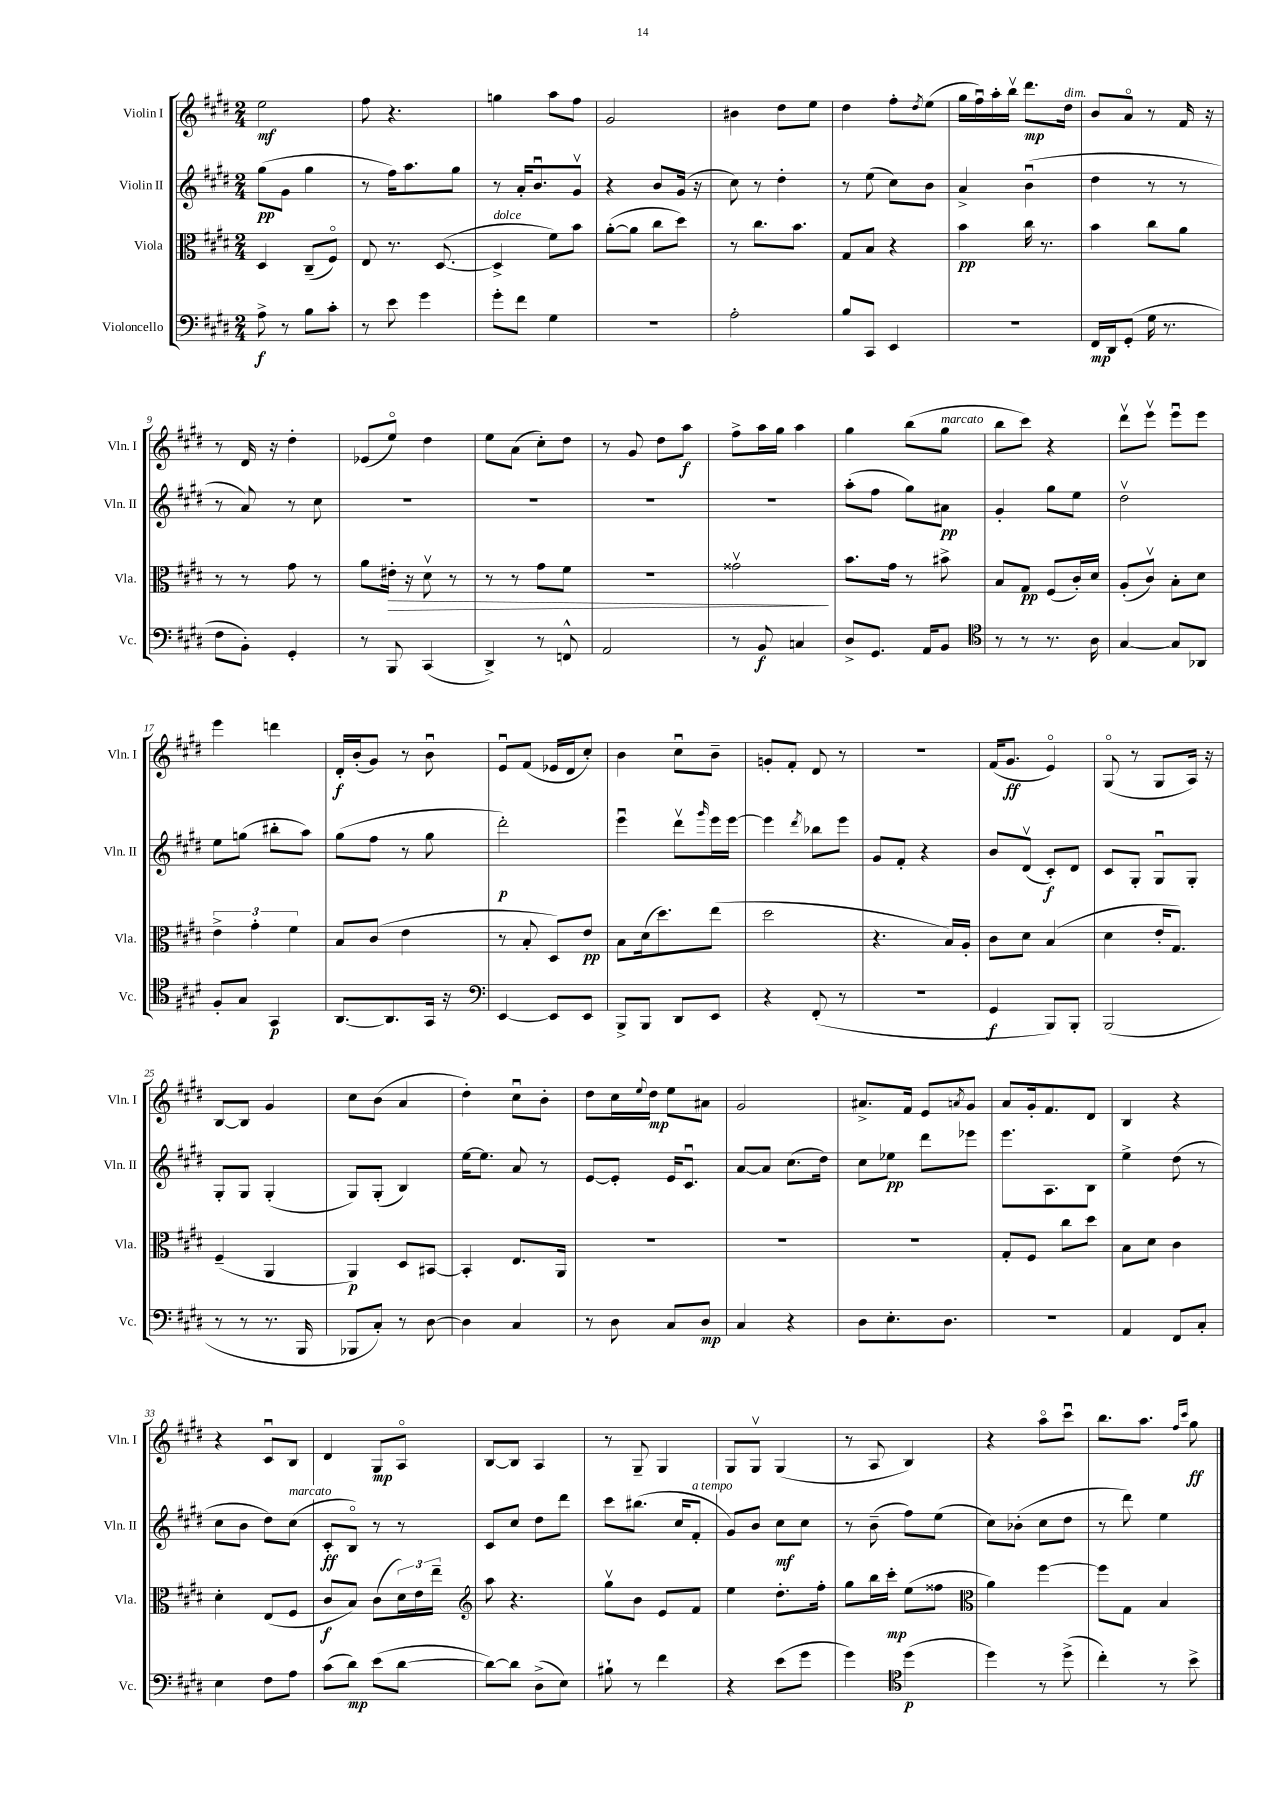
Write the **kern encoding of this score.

**kern	**dynam	**kern	**dynam	**kern	**dynam	**kern	**dynam
*part4	*part4	*part3	*part3	*part2	*part2	*part1	*part1
*staff4	*staff4	*staff3	*staff3	*staff2	*staff2	*staff1	*staff1
*I"Violoncello	*	*I"Viola	*	*I"Violin II	*	*I"Violin I	*
*I'Vc.	*	*I'Vla.	*	*I'Vln. II	*	*I'Vln. I	*
*clefF4	*	*clefC3	*	*clefG2	*	*clefG2	*
*k[f#c#g#d#]	*	*k[f#c#g#d#]	*	*k[f#c#g#d#]	*	*k[f#c#g#d#]	*
*M2/4	*	*M2/4	*	*M2/4	*	*M2/4	*
=1	=1	=1	=1	=1	=1	=1	=1
8A^\	f	4D#/	.	(8gg#\L	pp	2ee\	mf
8r	.	.	.	8g#\J	.	.	.
8B\L	.	(8C#~/L	.	4gg#\	.	.	.
8c#'\J	.	8F#/J)	.	.	.	.	.
=2	=2	=2	=2	=2	=2	=2	=2
8r	.	8E/	.	8r	.	8ff#\	.
8e\	.	8.r	.	16ff#\KL)	.	4.r	.
.	.	.	.	8.aa\	.	.	.
4g#\	.	.	.	.	.	.	.
.	.	([8.D#/	.	.	.	.	.
.	.	.	.	8gg#\J	.	.	.
=3	=3	=3	=3	=3	=3	=3	=3
!	!	!LO:TX:a:i:t=dolce	!	!	!	!	!
8g#'\L	.	4D#^/]	.	8r	.	4ggn\	.
8f#\J	.	.	.	16a'/KL	.	.	.
.	.	.	.	8.bu/	.	.	.
4G#\	.	8f#\L)	.	.	.	8aa\L	.
.	.	8b\J	.	8g#v/J	.	8ff#\J	.
=4	=4	=4	=4	=4	=4	=4	=4
2r	.	([8a'\L	.	4r	.	2g#/	.
.	.	8a\J]	.	.	.	.	.
.	.	8cc#\L	.	8b/L	.	.	.
.	.	8dd#\J)	.	(16g#/Jk	.	.	.
.	.	.	.	16r	.	.	.
=5	=5	=5	=5	=5	=5	=5	=5
2A'\	.	8r	.	8cc#\)	.	4b#X\	.
.	.	8.cc#\L	.	8r	.	.	.
.	.	.	.	4dd#'\	.	8dd#\L	.
.	.	8.b\J	.	.	.	.	.
.	.	.	.	.	.	8ee\J	.
=6	=6	=6	=6	=6	=6	=6	=6
8B/L	.	8G#/L	.	8r	.	4dd#\	.
8CC#/J	.	8B/J	.	(8ee\	.	.	.
4EE/	.	4r	.	8cc#\L)	.	8ff#'\L	.
.	.	.	.	.	.	8qdd#/	.
.	.	.	.	8b\J	.	(8ee\J	.
=7	=7	=7	=7	=7	=7	=7	=7
2r	.	4b\	pp	4a^/	.	16gg#\LL	.
.	.	.	.	.	.	16ff#u\)	.
.	.	.	.	.	.	16aa'\	.
.	.	.	.	.	.	16bbv\JJ	.
.	.	16cc#\	.	(4bu\	.	8.ddd#\L	mp
.	.	8.r	.	.	.	.	.
!	!	!	!	!	!	!LO:TX:a:i:t=dim.	!
.	.	.	.	.	.	16dd#\Jk	.
=8	=8	=8	=8	=8	=8	=8	=8
16FF#/LL	mp	4b\	.	4dd#\	.	8b/L	.
16DD#/J	.	.	.	.	.	.	.
(8GG#'/J	.	.	.	.	.	8a/J	.
16G#\	.	8cc#\L	.	8r	.	8r	.
8.r	.	.	.	.	.	.	.
.	.	8a\J	.	8r	.	16f#/	.
.	.	.	.	.	.	16r	.
!!LO:LB:g=z
=9	=9	=9	=9	=9	=9	=9	=9
8F#\L	.	8r	.	8r	.	8r	.
8BB'\J)	.	8r	.	8a/)	.	16d#/	.
.	.	.	.	.	.	16r	.
4GG#'/	.	8g#\	.	8r	.	4dd#'\	.
.	.	8r	.	8cc#\	.	.	.
=10	=10	=10	=10	=10	=10	=10	=10
8r	.	8a\L	.	2r	.	(8e-X/L	.
!	!	!	!LO:HP:b	!	!	!	!
8BBB/	.	16e#X'\Jk	>	.	.	8ee/J)	.
.	.	16r	.	.	.	.	.
(4CC#/	.	8d#v\	.	.	.	4dd#\	.
.	.	8r	.	.	.	.	.
=11	=11	=11	=11	=11	=11	=11	=11
4DD#^/)	.	8r	.	2r	.	8ee\L	.
.	.	8r	.	.	.	(8a\J	.
8r	.	8g#\L	.	.	.	8cc#'\L)	.
8FFn^^/	.	8f#\J	.	.	.	8dd#\J	.
=12	=12	=12	=12	=12	=12	=12	=12
2AA/	.	2r	.	2r	.	8r	.
.	.	.	.	.	.	8g#/	.
.	.	.	.	.	.	8dd#\L	.
.	.	.	.	.	.	8aa\J	f
=13	=13	=13	=13	=13	=13	=13	=13
8r	.	2g##Xv\	.	2r	.	8ff#^\L	.
8BB/	f	.	.	.	.	16aa\L	.
.	.	.	.	.	.	16gg#\JJ	.
4Cn/	.	.	.	.	.	4aa\	.
.	.	.	]	.	.	.	.
=14	=14	=14	=14	=14	=14	=14	=14
8D#^/L	.	8.b\L	.	(8aa'\L	.	4gg#\	.
8.GG#/J	.	.	.	8ff#\J	.	.	.
.	.	16g#\Jk	.	.	.	.	.
.	.	8r	.	8gg#\L)	.	(8bb\L	.
16AA/KL	.	.	.	.	.	.	.
!	!	!	!	!	!	!LO:TX:a:i:t=marcato	!
8BB/J	.	8b#X^\	.	8a#X\J	pp	8gg#\J	.
=15	=15	=15	=15	=15	=15	=15	=15
*clefC4	*	*	*	*	*	*	*
8r	.	8B/L	.	4g#'/	.	8bb\L	.
8r	.	8G#/J	pp	.	.	8ccc#\J)	.
8.r	.	(8F#/L	.	8gg#\L	.	4r	.
.	.	16c#'/L)	.	8ee\J	.	.	.
16A\	.	16d#/JJ	.	.	.	.	.
=16	=16	=16	=16	=16	=16	=16	=16
[4G#/	.	(8A'/L	.	2dd#v\	.	8ddd#v\L	.
.	.	8c#v/J)	.	.	.	8eeev\J	.
8G#/L]	.	8B'\L	.	.	.	8eeeu\L	.
8AA-X/J	.	8d#\J	.	.	.	8eee\J	.
!!LO:LB:g=z
=17	=17	=17	=17	=17	=17	=17	=17
8F#'/L	.	6e^\	.	8ee\L	.	4eee\	.
8G#/J	.	.	.	(8ggn\J	.	.	.
.	.	6g#'\	.	.	.	.	.
4GG#/	p	.	.	8bb#X'\L	.	4dddn\	.
.	.	6f#\	.	.	.	.	.
.	.	.	.	8aa\J)	.	.	.
=18	=18	=18	=18	=18	=18	=18	=18
[8.AA/L	.	8B/L	.	(8gg#\L	.	16d#'/LL	f
.	.	.	.	.	.	(16b'/J	.
.	.	(8c#/J	.	8ff#\J	.	8g#/J)	.
8.AA/]	.	.	.	.	.	.	.
.	.	4e\	.	8r	.	8r	.
16GG#/Jk	.	.	.	8gg#\	.	8bu\	.
16r	.	.	.	.	.	.	.
=19	=19	=19	=19	=19	=19	=19	=19
*clefF4	*	*	*	*	*	*	*
[4EE/	.	8r	.	2ddd#'\)	p	8eu/L	.
.	.	8B'/	.	.	.	(8f#/J	.
8EE/L]	.	8D#/L)	.	.	.	16e-X/LL	.
.	.	.	.	.	.	16d#/J	.
8EE/J	.	8e/J	pp	.	.	8cc#'/J)	.
=20	=20	=20	=20	=20	=20	=20	=20
8BBB^/L	.	8B\L	.	4eeeu\	.	4b\	.
8BBB/J	.	(16d#\k	.	.	.	.	.
.	.	8.dd#\)	.	.	.	.	.
8DD#/L	.	.	.	8ddd#v\L	.	8cc#u\L	.
.	.	.	.	16qqggg#/	.	.	.
8EE/J	.	(8ee\J	.	16eee\L	.	8b~\J	.
.	.	.	.	[16eee\JJ	.	.	.
=21	=21	=21	=21	=21	=21	=21	=21
4r	.	2dd#\	.	4eee\]	.	8gn'/L	.
.	.	.	.	.	.	8f#'/J	.
.	.	.	.	8qddd#/	.	.	.
(8FF#'/	.	.	.	8bb-X\L	.	8d#/	.
8r	.	.	.	8eee\J	.	8r	.
=22	=22	=22	=22	=22	=22	=22	=22
2r	.	4.r	.	8g#/L	.	2r	.
.	.	.	.	8f#'/J	.	.	.
.	.	.	.	4r	.	.	.
.	.	16B/LL)	.	.	.	.	.
.	.	16A'/JJ	.	.	.	.	.
=23	=23	=23	=23	=23	=23	=23	=23
4GG#/	f	8c#\L	.	8b/L	.	(16f#/KL	.
.	.	.	.	.	.	8.g#/J	ff
.	.	8d#\J	.	(8d#v/J	.	.	.
8BBB/L)	.	(4B/	.	8c#'/L)	f	4e/)	.
8BBB'/J	.	.	.	8d#/J	.	.	.
=24	=24	=24	=24	=24	=24	=24	=24
(2BBB/	.	4d#\	.	8c#/L	.	(8G#/	.
.	.	.	.	8G#'/J	.	8r	.
.	.	16e'/KL	.	8G#u/L	.	8G#/L	.
.	.	8.G#/J)	.	.	.	.	.
.	.	.	.	8G#'/J	.	16A/Jk)	.
.	.	.	.	.	.	16r	.
!!LO:LB:g=z
=25	=25	=25	=25	=25	=25	=25	=25
8r	.	(4F#~/	.	8G#'/L	.	[8B/L	.
8r	.	.	.	8G#/J	.	8B/J]	.
8.r	.	4AA/	.	(4G#'/	.	4g#/	.
16BBB/	.	.	.	.	.	.	.
=26	=26	=26	=26	=26	=26	=26	=26
8BBB-X/L	.	4AA/)	p	8G#/L)	.	8cc#\L	.
8C#'/J)	.	.	.	(8G#'/J	.	(8b\J	.
8r	.	8D#/L	.	4B/)	.	4a/	.
[8D#\	.	[8BB#X/J	.	.	.	.	.
=27	=27	=27	=27	=27	=27	=27	=27
4D#\]	.	4BB#'/]	.	[16ee\KL	.	4dd#'\)	.
.	.	.	.	8.ee\J]	.	.	.
4C#/	.	8.E/L	.	8a/	.	8cc#u\L	.
.	.	.	.	8r	.	8b'\J	.
.	.	16AA/Jk	.	.	.	.	.
=28	=28	=28	=28	=28	=28	=28	=28
8r	.	2r	.	[8e/L	.	8dd#\L	.
8D#\	.	.	.	8e'/J]	.	16cc#\L	.
.	.	.	.	.	.	8qqee/	.
.	.	.	.	.	.	16dd#\JJ	mp
8C#/L	.	.	.	16e/KL	.	8ee\L	.
.	.	.	.	8.c#u/J	.	.	.
8D#/J	mp	.	.	.	.	8a#X\J	.
=29	=29	=29	=29	=29	=29	=29	=29
4C#/	.	2r	.	[8a/L	.	2g#/	.
.	.	.	.	8a/J]	.	.	.
4r	.	.	.	(8.cc#\L	.	.	.
.	.	.	.	16dd#\Jk)	.	.	.
=30	=30	=30	=30	=30	=30	=30	=30
8D#\L	.	2r	.	8cc#\L	.	8.a#X^/L	.
8.E'\	.	.	.	8ee-X\J	pp	.	.
.	.	.	.	.	.	16f#/Jk	.
.	.	.	.	8ddd#\L	.	8e/L	.
8.D#\J	.	.	.	.	.	.	.
.	.	.	.	.	.	8qan/	.
.	.	.	.	8eee-X\J	.	8g#/J	.
=31	=31	=31	=31	=31	=31	=31	=31
2r	.	8G#'/L	.	8.eee\L	.	8a/L	.
.	.	8F#/J	.	.	.	16g#'/k	.
.	.	.	.	8.A\	.	8.f#/	.
.	.	8cc#\L	.	.	.	.	.
.	.	8dd#\J	.	8B\J	.	8d#/J	.
=32	=32	=32	=32	=32	=32	=32	=32
4AA/	.	8B\L	.	4ee^\	.	4B/	.
.	.	8d#\J	.	.	.	.	.
8FF#/L	.	4c#\	.	(8dd#\	.	4r	.
8C#'/J	.	.	.	8r	.	.	.
!!LO:LB:g=z
=33	=33	=33	=33	=33	=33	=33	=33
4E\	.	4d#'\	.	8cc#\L	.	4r	.
.	.	.	.	8b\J	.	.	.
8F#\L	.	(8E/L	.	8dd#\L)	.	8c#u/L	.
!	!	!	!	!LO:TX:a:i:t=marcato	!	!	!
8A\J	.	8F#/J	.	(8cc#\J	.	8B/J	.
=34	=34	=34	=34	=34	=34	=34	=34
(8c#\L	.	8c#/L	f	8c#'/L	ff	4d#/	.
8d#\J)	mp	8B/J)	.	8B/J)	.	.	.
(8e\L	.	(8c#\L	.	8r	.	8G#/L	mp
[8d#\J	.	24d#\L)	.	8r	.	8A/J	.
.	.	24e\	.	.	.	.	.
.	.	24ee~\JJ	.	.	.	.	.
=35	=35	=35	=35	=35	=35	=35	=35
*	*	*clefG2	*	*	*	*	*
8d#\L_)	.	8aa\	.	8c#/L	.	[8B/L	.
8d#\J]	.	4.r	.	8cc#/J	.	8B/J]	.
(8D#^\L	.	.	.	8dd#\L	.	4A/	.
8E\J)	.	.	.	8ddd#\J	.	.	.
=36	=36	=36	=36	=36	=36	=36	=36
8B#X`\	.	8gg#v\L	.	8ccc#\L	.	8r	.
8r	.	8b\J	.	(8.bb#X\J	.	8G#~/	.
4f#\	.	8e/L	.	.	.	4G#/	.
.	.	.	.	16cc#/KL	.	.	.
!	!	!	!	!LO:TX:a:i:t=a tempo	!	!	!
.	.	8f#/J	.	8f#'/J	.	.	.
=37	=37	=37	=37	=37	=37	=37	=37
4r	.	4ee\	.	8g#/L)	.	8G#/L	.
.	.	.	.	8b/J	.	8G#v/J	.
(8e\L	.	8.dd#'\L	.	8cc#\L	mf	(4G#/	.
8g#\J	.	.	.	8cc#\J	.	.	.
.	.	16ff#'\Jk	.	.	.	.	.
=38	=38	=38	=38	=38	=38	=38	=38
4g#\)	.	8gg#\L	.	8r	.	8r	.
.	.	16bb\L	.	(8b~\	.	8A/	.
.	.	16ccc#'\JJ	mp	.	.	.	.
*clefC4	*	*	*	*	*	*	*
(4dd#\	p	(8ee\L	.	8ff#\L)	.	4B/)	.
.	.	8ff##X\J	.	(8ee\J	.	.	.
=39	=39	=39	=39	=39	=39	=39	=39
*	*	*clefC3	*	*	*	*	*
4dd#\)	.	4a\)	.	8cc#\L)	.	4r	.
.	.	.	.	(8b-X'\J	.	.	.
8r	.	[4ff#\	.	8cc#\L	.	8aa\L	.
(8dd#^\	.	.	.	8dd#\J	.	8ccc#u\J	.
=40	=40	=40	=40	=40	=40	=40	=40
4cc#'\)	.	8ff#\L]	.	8r	.	8.bb\L	.
.	.	8G#\J	.	8ddd#\)	.	.	.
.	.	.	.	.	.	8.aa\J	.
8r	.	4B/	.	4ee\	.	.	.
.	.	.	.	.	.	16qqff#/LL	.
.	.	.	.	.	.	16qqccc#/JJ	.
8b^\	.	.	.	.	.	8gg#\	ff
==	==	==	==	==	==	==	==
*-	*-	*-	*-	*-	*-	*-	*-
